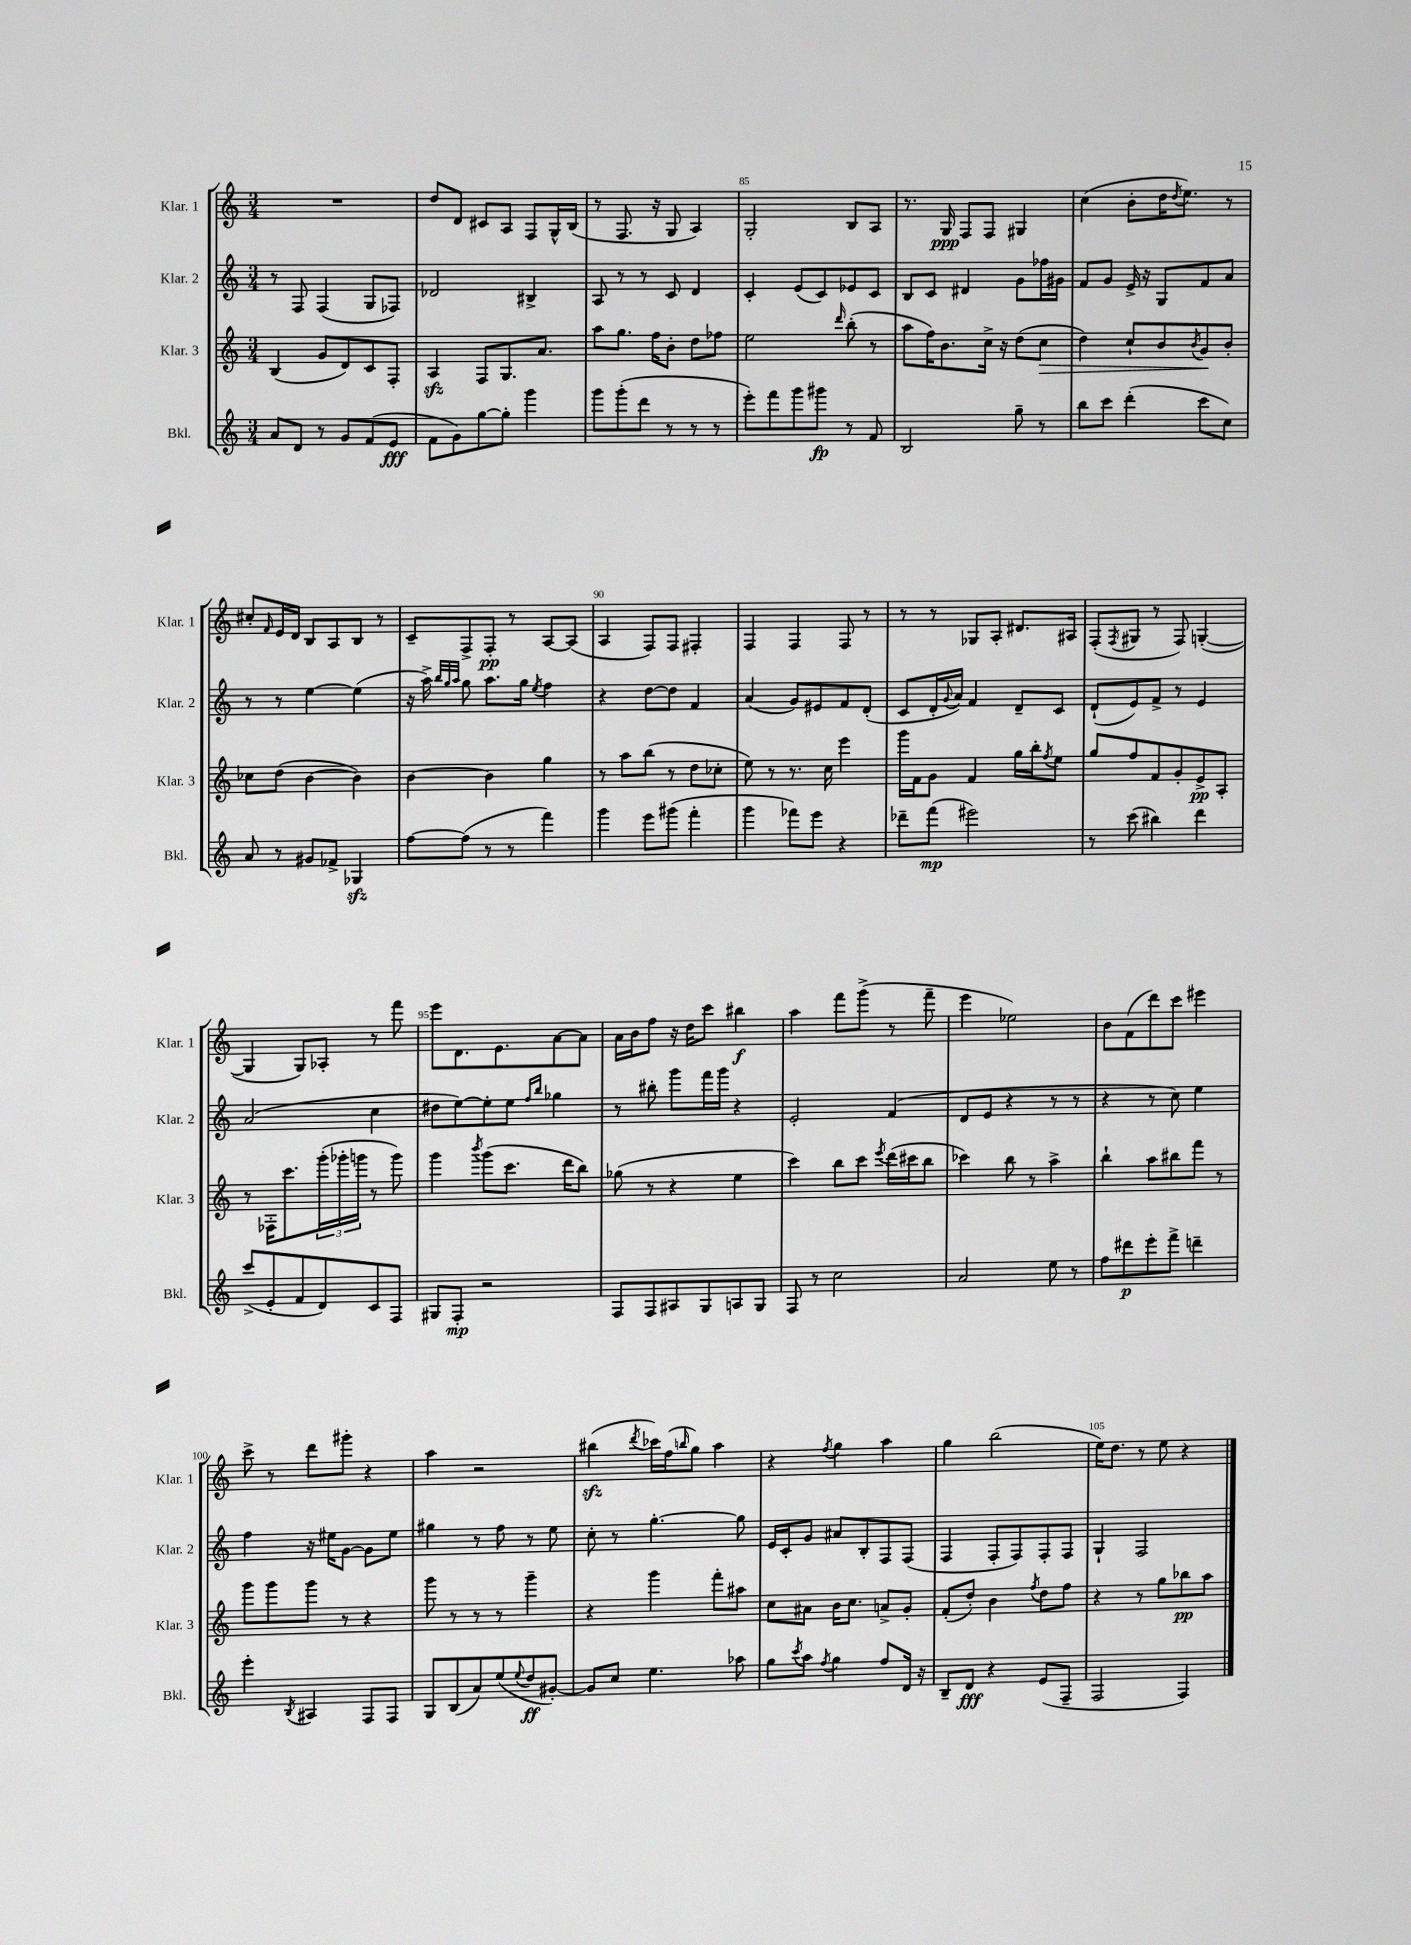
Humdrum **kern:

**kern	**kern	**kern	**kern
*staff4	*staff3	*staff2	*staff1
*clefG2	*clefG2	*clefG2	*clefG2
*k[]	*k[]	*k[]	*k[]
*M3/4	*M3/4	*M3/4	*M3/4
8a	(4B	8r	2.r
8d	.	8F	.
8r	8g	(4F	.
8g	8d)	.	.
(8f	8c	8G	.
8e	8F'	8F-)	.
=	=	=	=
8f	4A	2d-	8dd
8g)	.	.	8d
[8gg	8F	.	8c#
8gg']	8.G	.	8A
4ggg	.	4B#^	8F
.	8.a	.	.
.	.	.	16G^^
.	.	.	(16B
=	=	=	=
8ggg	8aa	8A	8r
(8ggg'	8.gg	8r	8.F
8ddd	.	8r	.
.	16ff	.	16r
8r	8b'	8c	8G
8r	8dd	4d	4A)
8r	8ff-	.	.
=	=	=	=
8eee')	2ee	4c'	2G'
8fff	.	.	.
8ggg	.	(8e	.
8ggg#	.	8c)	.
.	16qqddd	.	.
8r	(8bb'	8e-	8B
8f	8r	8c	8A
=	=	=	=
2B	8aa	8B	8.r
.	16ff)	8c	.
.	8.b	.	16G
.	.	4d#	8F
.	16cc^	.	8F
.	16r	.	.
8gg~	(8dd	8g	4G#
8r	8cc	16ff-	.
.	.	16g#	.
=	=	=	=
8bb	4dd)	8f	(4cc
8ccc	.	8g	.
(4ddd'	8cc`	16e^	8b'
.	.	16r	.
.	8b	8G	16dd
.	.	.	8qdd
.	.	.	8.ee)
.	8qb	.	.
8ccc	8g	8f	.
8cc)	8b'	8a	8r
=	=	=	=
8a	8cc-	8r	8cc#'
.	.	.	16qqf
8r	(8dd	8r	16e
.	.	.	16d
8g#	[4b	[4ee	8B
8f-^	.	.	8A
4G-	4b])	(4ee]	8B
.	.	.	8r
=	=	=	=
[8ff	[4b	16r	8c~
.	.	16aa^)	.
.	.	32qqbb	.
.	.	32qqgg	.
.	.	32qqaa	.
(8ff]	.	8gg	8F^
8r	4b]	8.aa	8F'
8r	.	.	8r
.	.	16gg	.
.	.	8qee	.
4fff)	4gg	4ff	[8A
.	.	.	(8A]
=	=	=	=
4ggg	8r	4r	4A
.	8aa	.	.
8eee	(8bb	[8dd	8F)
(8ggg#	8r	8dd]	8F
4fff'	8dd	4f	4F#'
.	8cc-'	.	.
=	=	=	=
4ggg	8ee)	(4a	4F
.	8r	.	.
8fff-)	8.r	8g)	4F
8eee	.	8e#	.
.	16cc	.	.
4r	4eee	8f	8F
.	.	(8d'	8r
=	=	=	=
8ddd-~	16ggg	8c	8r
.	16f	.	.
(8fff	8g	16d'	8r
.	.	8qqg	.
.	.	16a)	.
2eee#)	4f	4f	8G-
.	.	.	8A'
.	16gg	8d~	8.d#
.	16bb'	.	.
.	8qff	.	.
.	8ee	8c	.
.	.	.	16A#
=	=	=	=
8r	8gg	(8d`	(8F'
.	.	.	8qF
(8ccc	8ff	8e)	8G#
4bb#)	8f	8f^	8r
.	8g'	8r	8F)
4ddd	8e^	4e	([4G'
.	8A'	.	.
=	=	=	=
(8ccc^	8r	(2a	4G]
8e'	16F-'	.	.
.	8.ccc	.	.
8f	.	.	8G)
8d)	(24ggg'	.	8A-'
.	24ggg-'	.	.
.	24ggg	.	.
8c	8r	4cc	8r
8F	8ggg)	.	8fff
=	=	=	=
8G#	4ggg	8dd#	8eee
8F'	.	[8ee)	8.d
.	8qbbb	.	.
2r	(8ggg	8ee']	.
.	.	.	8.e
.	8.ccc	8ee	.
.	.	16qqff	.
.	.	16qqbb	.
.	.	4gg-	[8a
.	16ddd	.	.
.	8bb)	.	8a]
=	=	=	=
8F	(8gg-	8r	16a
.	.	.	16b
8F	8r	8bb#'	8ff
8A#	4r	8ggg	16r
.	.	.	16dd
8G	.	16fff	8ccc
.	.	16ggg	.
8A	4ee	4r	4bb#
8G	.	.	.
=	=	=	=
8F	4ccc)	2e'	4aa
8r	.	.	.
2cc	8bb	.	8fff
.	8ccc	.	(8ggg^
.	8qeee	.	.
.	(16ddd	(4f	8r
.	16ccc#	.	.
.	8bb	.	8fff~
=	=	=	=
2a	4ccc-)	8d	4eee
.	.	8e	.
.	8bb	4r	2ee-)
.	8r	.	.
8ee	4aa^	8r	.
8r	.	8r	.
=	=	=	=
8ff	4bb`	4r	8b
8ddd#	.	.	(8f
8eee'	8aa	8r	8ddd)
8fff^	8bb#	8cc)	8ccc
4ddd~	8fff	4ee	4eee#
.	8r	.	.
=	=	=	=
4eee'	8ggg	4ff	8ccc^
.	8ggg	.	8r
8qB	.	.	.
4A#	8ggg	16r	8ddd
.	.	16ee#	.
.	8r	[8g	8ggg#'
8F	4r	8g]	4r
8F	.	8ee#	.
=	=	=	=
8G	8ggg	4gg#	4aa
(8B	8r	.	.
8a)	8r	8r	2r
(8ee	8r	8ff	.
8qqee	.	.	.
8dd	4ggg~	8r	.
[8g#')	.	8ee	.
=	=	=	=
8g#]	4r	8cc'	(4bb#
8cc	.	8r	.
.	.	.	8qddd
4.ee	4ggg	[4.gg'	16ccc-)
.	.	.	(16ff
.	.	.	16qqbb
.	.	.	8gg)
.	8fff'	.	4aa
8aa-	8aa#	8gg]	.
=	=	=	=
8gg	8cc	16e	4r
.	.	16c'	.
8qccc	.	.	.
8aa	8a#	8g	.
8qff	.	.	8qff
4gg	16b	8a#	4gg
.	8.cc	.	.
.	.	8B'	.
8ff	8a^	8F	4aa
16d	8g'	(8F	.
16r	.	.	.
=	=	=	=
8B~	(8f'	4F	4gg
8d	8dd')	.	.
4r	4b	8F'	(2bb
.	.	8F)	.
.	8qff	.	.
(8e	8dd	8F'	.
8F~	8ff	8F	.
=	=	=	=
2F	4r	4G`	16ee)
.	.	.	8.dd
.	8r	2F	8r
.	8gg	.	8ee
4F)	8bb-	.	4r
.	8aa	.	.
==	==	==	==
*-	*-	*-	*-
